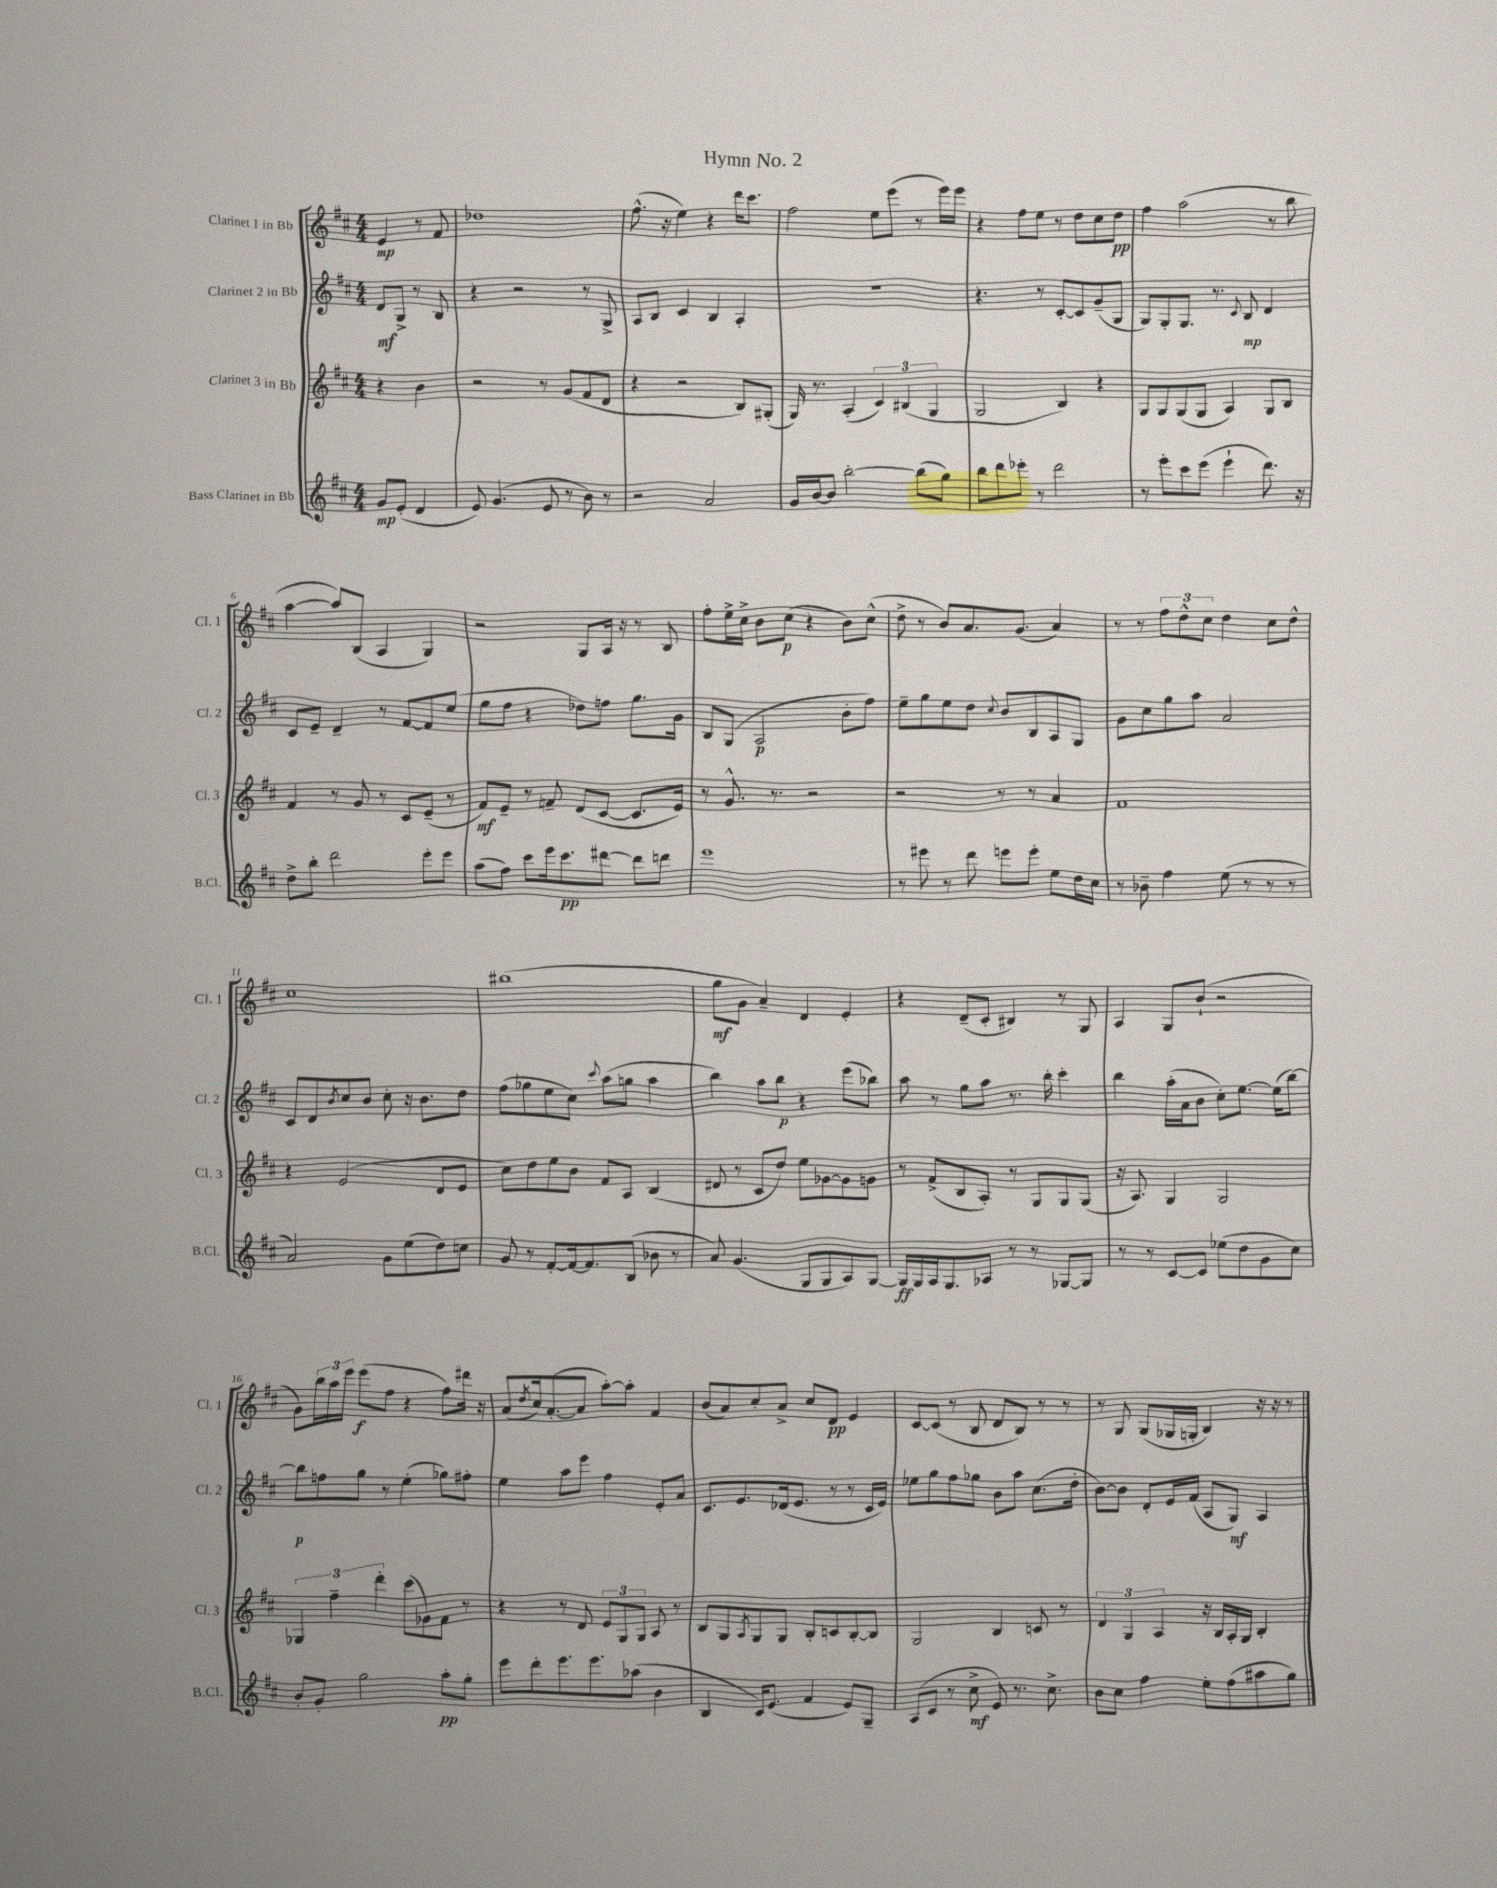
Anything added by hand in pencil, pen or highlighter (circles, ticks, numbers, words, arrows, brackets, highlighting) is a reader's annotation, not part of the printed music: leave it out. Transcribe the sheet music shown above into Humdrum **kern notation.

**kern	**kern	**kern	**kern
*staff4	*staff3	*staff2	*staff1
*clefG2	*clefG2	*clefG2	*clefG2
*k[f#c#]	*k[f#c#]	*k[f#c#]	*k[f#c#]
*M4/4	*M4/4	*M4/4	*M4/4
8g/L	4r	8d/L	4e/
(8e'/J	.	8G^/J	.
4d/	4b\	8r	8r
.	.	8B/	8f#/
=	=	=	=
8e/)	2r	4r	1dd-
(4.g/	.	.	.
.	.	2r	.
8e/	8r	.	.
8r	(8g/L	.	.
8b\)	8f#/	8r	.
8r	8d/J	8G^/	.
=	=	=	=
2r	4r	8A/L	(8.ff#^^\
.	.	8B/J	.
.	.	.	16r
.	2r	4c#/	4ee\)
2a/	.	4B/	4r
.	8B/L)	4A'/	16ddd\LK
.	.	.	8.ccc#\J
.	(8G#'/J	.	.
=	=	=	=
16g/LL	16G/)	1r	2ff#\
[16b/J	8.r	.	.
8b/]J	.	.	.
[2bb'\	(4A'/	.	.
.	6c#/)	.	8ee\L
.	.	.	(8eee\J
.	(6B#/	.	.
(8bb\]L	.	.	8r
.	6G/	.	.
8gg\J)	.	.	16eee\LL)
.	.	.	16eee\JJ
=	=	=	=
8bb\L	2G/	4.r	4r
8ddd\	.	.	.
8eee-'\J	.	.	8ff#\L
8r	.	8r	8ee\J
2ddd\	4B/)	[8c#'/L	8r
.	.	8c#/]	8dd\L
.	4r	(8g~/	8cc#\
.	.	8G/J	8dd\J
=	=	=	=
8r	8G/L	8G/L)	4ff#\
8eee'\L	8G/	8G'/	.
8ccc#\	(8G/	8.G/J	(2aa\
(8eee\J	8G/J	.	.
.	.	8.r	.
4eee`\	4A/)	.	.
.	.	8qqc#/	.
.	.	8B/	.
8.ddd\)	8G/L	4d/	8r
.	8B/J	.	8bb\
16r	.	.	.
=	=	=	=
8dd^\L	4f#/	8c#/L	[4aa\
8bb'\J	.	8e~/J	.
2ddd\	8r	4d~/	8aa/]L)
.	8g/	.	(8B/J
.	8r	8r	4A/
.	8c#/L	[8f#/L	.
8eee'\L	(8e~/J	8f#/]	4G/)
8eee\J	8r	(8ee/J	.
=	=	=	=
(8aa\L	8f#/L)	8gg\L	2r
8ff#\J)	8e~/J	8ff#\J	.
8ccc#\L	8r	4r	.
16eee\k	8f~/	.	.
8.ccc#\	.	.	.
.	(8d/L	8dd-\L)	8G/L
[8ddd#\J	[8c#/J	8ff\J	16A/Jk
.	.	.	16r
8ddd#\]L	8.c#/]L	8.gg\L	8r
8ddd\J	.	.	8B/
.	16e/Jk)	16g\Jk	.
=	=	=	=
1eee	8r	8B/L	8ff#'\L
.	8.g^^/	(8G/J	16ee^\L
.	.	.	16cc#^\JJ
.	.	2A/	8b\L
.	8.r	.	.
.	.	.	(8cc#\J
.	2r	.	4r
.	.	8b'\L	8b\L)
.	.	8ff#\J)	(8cc#^^\J
=	=	=	=
8r	2r	8ee~\L	8dd^\
8eee#\	.	8gg\	8r
8r	.	8ee\	8b/L)
8ddd\	.	8dd\J	8.a/
.	.	8qqcc#/	.
8eee\L	8r	8b/L	.
.	.	.	(8.g/J
8eee'\J	8r	8B/	.
8ee\L	4a/	8A/	4a/)
16dd\L	.	8G/J	.
16cc#\JJ	.	.	.
=	=	=	=
8r	1f#	8g\L	8r
8b-~\	.	8cc#\	8r
4ff#\	.	8gg\	12ff#\L
.	.	.	12dd^^\
.	.	8aa\J	.
.	.	.	12cc#\J
(8ee\	.	2a/	4dd\
8r	.	.	.
8r	.	.	8cc#\L
8r	.	.	8dd^^\J
=	=	=	=
2a/)	4r	8c#/L	1cc#
.	.	8d/	.
.	.	8qb/	.
.	(2e/	8cc#/	.
.	.	8b/J	.
8g\L	.	8cc#'\	.
(8ee\	.	16r	.
.	.	8.b\L	.
8dd\)	8d/L	.	.
8cc\J	8e/J	8dd\J	.
=	=	=	=
8g/	8cc#\L)	(8ff#\L	(1bb#
8r	8dd\	8gg-\	.
[8f#'/L	8ee\	8ee\	.
16f#/_k	8b\J	8cc#\J)	.
8.f#/]	.	.	.
.	.	8qqccc#/	.
.	8f#/L	(8aa\L	.
(8B/J	8A/J	8gg\J	.
8b-\	(4B/	4aa\	.
8r	.	.	.
=	=	=	=
8a/)	8d#/	4bb\)	8gg\L
(4.g/	8r	.	8g\J
.	8c#/L	8aa\L	4a~/)
.	8dd/J)	8bb\J	.
8G/L	8ee\L	4r	4d/
8G/	[8g-\	.	.
8A/)	8g-\]	(8eee\L	4e'/
[8G/J	8g\J	8bb-\J)	.
=	=	=	=
16G/]LL	8r	8aa\	4r
16G/	.	.	.
16A/J	(8f#^/L	8r	.
8.G/	.	.	.
.	8B/	8gg\L	(8d~/L
8A-/J	8A'/J)	8aa\J	8c#'/J
8r	8r	8.r	4B#/)
8r	8G/L	.	.
.	.	16bb'\	.
[8G-/L	8G/	4ccc#'\	8r
8G-/]J	(8G/J	.	8G/
=	=	=	=
8r	16r	4bb\	4A/
.	8.A/)	.	.
8r	.	.	.
[8c#/L	4G/	(16aa'\LL	8G/L
.	.	16a\J	.
8c#/]J	.	8b\J	(8b`/J
(8ee-\L	2G/	8cc#'\L)	2r
8dd\	.	[8.ee\J	.
8g\	.	.	.
.	.	(16ee\]LK	.
8cc#\J)	.	[8bb\J)	.
=	=	=	=
8b'/L	6G-/	8bb\]L	8g\L)
8g'/J	.	8ff\	24bb\L
.	6ff#~\	.	24aa\
.	.	.	24eee\JJ
2gg\	.	8gg\J	(8eee\L
.	6ddd'\	.	.
.	.	8r	8ff#\J
.	(8ccc#\L	(4ee'\	4r
.	8g-\)	.	.
8aa'\L	8f#\J	8gg-\L)	8ff#\L)
8gg'\J	8r	8ff#'\J	16ddd#\Jk
.	.	.	16r
=	=	=	=
8eee\L	4r	4ee\	(8a/L
.	.	.	8qdd/
8ddd'\	.	.	16cc#/k)
.	.	.	([8.a'/
8.eee\	8r	8aa\L	.
.	8d/	8eee\J	8a/]J
8.eee\	.	.	.
.	12e/L	4ff#\	[8aa'\L)
.	12G/	.	.
(8aa-\J	.	.	8aa'\]J
.	12G/J	.	.
4b\	8A/	8e'/L	4f#/
.	8r	8a/J	.
=	=	=	=
4B/	8B/L	8.c#/L	(8b/L
.	8G/	.	8a/)
.	.	8.e/	.
.	8qA/	.	.
16c#/LK)	8G/	.	8cc#'/
(8.e/J	.	.	.
.	8G/J	(16d-/k	8a^/J
.	.	8.e/J	.
4f#/	8B'/L	.	8cc#/L
.	8c/	8r	8d/J
8e/L)	[8B'/	8r	4e/
8G~/J	8B/]J	16c#/LL	.
.	.	16e/JJ)	.
=	=	=	=
(8A/L	2G/	8ee-\L	[8c#/L
8c#/J	.	8gg\	(8c#/]J
8r	.	8ff#\	8r
8cc#^\	.	8gg-\J	8B/
8e/)	4B/	8b\L	8d/L
8.r	.	8aa\J	8B/J)
.	8c/	(8.cc#\L	8r
8.cc#^\	.	.	.
.	8r	.	8r
.	.	16dd'\Jk	.
=	=	=	=
8b\L	6d/	[8b\L)	8r
8cc#\J	.	8b\]J	8G/
.	6G/	.	.
4ff#\	.	8d'/L	(8G/L
.	6A/	.	.
.	.	16e/L	16G-/L
.	.	(16f#/JJ	16G'/JJ
8ee'\L	16r	8A/L	4B/)
.	16B/LL	.	.
(8ff#\	16A'/	8G/J)	.
.	16G/JJ	.	.
8aa#\	4B'/	4A/	16r
.	.	.	16r
8gg\J)	.	.	8r
==	==	==	==
*-	*-	*-	*-
